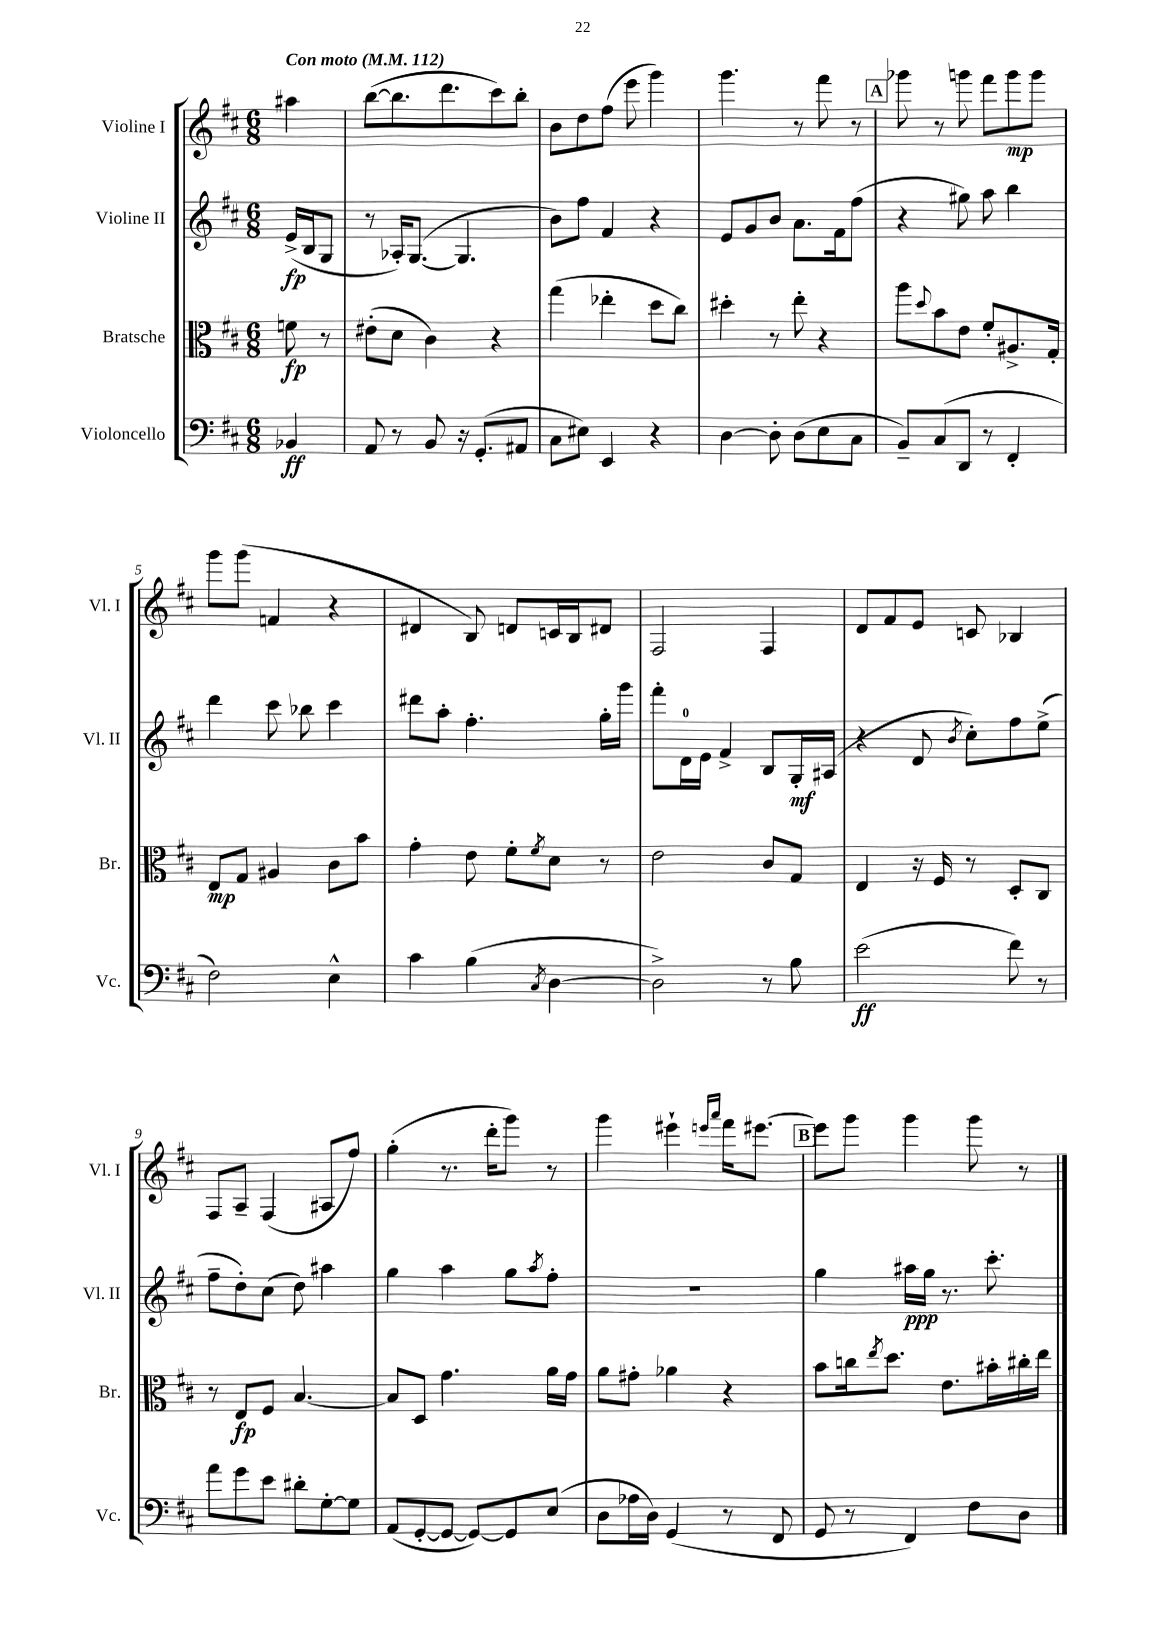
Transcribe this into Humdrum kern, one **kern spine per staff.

**kern	**dynam	**kern	**dynam	**kern	**dynam	**kern	**dynam
*part4	*part4	*part3	*part3	*part2	*part2	*part1	*part1
*staff4	*staff4	*staff3	*staff3	*staff2	*staff2	*staff1	*staff1
*I"Violoncello	*	*I"Bratsche	*	*I"Violine II	*	*I"Violine I	*
*I'Vc.	*	*I'Br.	*	*I'Vl. II	*	*I'Vl. I	*
*clefF4	*	*clefC3	*	*clefG2	*	*clefG2	*
*k[f#c#]	*	*k[f#c#]	*	*k[f#c#]	*	*k[f#c#]	*
*M6/8	*	*M6/8	*	*M6/8	*	*M6/8	*
*MM112	*	*MM112	*	*MM112	*	*MM112	*
=	=	=	=	=	=	=	=
!	!	!	!	!	!	!LO:TX:a:B:t=Con moto	!
4BB-X/	ff	8fn\	fp	(16e^/LL	fp	4aa#X\	.
.	.	.	.	16B/J	.	.	.
.	.	8r	.	8G/J	.	.	.
=1	=1	=1	=1	=1	=1	=1	=1
8AA/	.	(8e#X'\L	.	8r	.	([8bb\L	.
8r	.	8d\J	.	16A-X'/KL)	.	8.bb\]	.
.	.	.	.	([8.G/J	.	.	.
8BB/	.	4c#\)	.	.	.	.	.
.	.	.	.	.	.	8.ddd\	.
16r	.	.	.	4.G/]	.	.	.
(8.GG'/L	.	.	.	.	.	.	.
.	.	4r	.	.	.	8ccc#\)	.
8AA#X/J	.	.	.	.	.	8bb'\J	.
=2	=2	=2	=2	=2	=2	=2	=2
8C#\L	.	(4gg\	.	8b\L)	.	8b\L	.
8E#X\J)	.	.	.	8ff#\J	.	8dd\	.
4EE/	.	4ee-X'\	.	4f#/	.	(8ff#\J	.
.	.	.	.	.	.	8eee\	.
4r	.	8dd\L	.	4r	.	4ggg\)	.
.	.	8cc#\J)	.	.	.	.	.
=3	=3	=3	=3	=3	=3	=3	=3
[4D\	.	4dd#X'\	.	8e/L	.	4.ggg\	.
.	.	.	.	8g/	.	.	.
8D'\]	.	8r	.	8b/J	.	.	.
(8D\L	.	8ee'\	.	8.a\L	.	8r	.
8E\	.	4r	.	.	.	8fff#\	.
.	.	.	.	16f#\k	.	.	.
8C#\J	.	.	.	(8ff#\J	.	8r	.
!!LO:REH:place=s1:t=A
=4	=4	=4	=4	=4	=4	=4	=4
8BB~/L)	.	8aa\L	.	4r	.	8ggg-X\	.
.	.	8qqdd/	.	.	.	.	.
(8C#/	.	8b\	.	.	.	8r	.
8DD/J	.	8e\J	.	8gg#X\)	.	8gggn\	.
8r	.	8f#'/L	.	8aa\	.	8fff#\L	.
4FF#'/	.	8.A#X^/	.	4bb\	.	8ggg\	mp
.	.	.	.	.	.	8ggg\J	.
.	.	16G'/Jk	.	.	.	.	.
!!LO:LB:g=z
=5	=5	=5	=5	=5	=5	=5	=5
2F#\)	.	8E/L	mp	4ddd\	.	8ggg\L	.
.	.	8G/J	.	.	.	(8ggg\J	.
.	.	4A#X/	.	8ccc#\	.	4fn/	.
.	.	.	.	8bb-X\	.	.	.
4E^^\	.	8c#\L	.	4ccc#\	.	4r	.
.	.	8b\J	.	.	.	.	.
=6	=6	=6	=6	=6	=6	=6	=6
4c#\	.	4g'\	.	8ddd#X\L	.	4d#X/	.
.	.	.	.	8aa'\J	.	.	.
(4B\	.	8e\	.	4.ff#'\	.	8B/)	.
.	.	8f#'\L	.	.	.	8dn/L	.
8qC#/	.	8qf#/	.	.	.	.	.
[4D\	.	8d\J	.	.	.	16cn/L	.
.	.	.	.	.	.	16B/J	.
.	.	8r	.	16gg'\LL	.	8d#X/J	.
.	.	.	.	16ggg\JJ	.	.	.
=7	=7	=7	=7	=7	=7	=7	=7
2D^\])	.	2e\	.	8fff#'\L	.	2F#/	.
.	.	.	.	16d\L	.	.	.
.	.	.	.	16e\JJ	.	.	.
.	.	.	.	4f#^/	.	.	.
8r	.	8c#/L	.	8B/L	.	4F#/	.
8B\	.	8G/J	.	16G'/L	mf	.	.
.	.	.	.	(16A#X/JJ	.	.	.
=8	=8	=8	=8	=8	=8	=8	=8
(2e\	ff	4E/	.	4r	.	8d/L	.
.	.	.	.	.	.	8f#/	.
.	.	16r	.	8d/	.	8e/J	.
.	.	16F#/	.	.	.	.	.
.	.	.	.	8qb/	.	.	.
.	.	8r	.	8cc#'\L)	.	8cn/	.
8f#\)	.	8D'/L	.	8ff#\	.	4B-X/	.
8r	.	8C#/J	.	(8ee^\J	.	.	.
!!LO:LB:g=z
=9	=9	=9	=9	=9	=9	=9	=9
8a\L	.	8r	.	8ff#~\L	.	8F#/L	.
8g\	.	8E/L	fp	8dd'\)	.	8A~/J	.
8e\J	.	8F#/J	.	(8cc#\J	.	(4F#/	.
8d#X'\L	.	[4.B/	.	8dd\)	.	.	.
[8G'\	.	.	.	4aa#X\	.	8A#X/L	.
8G\J]	.	.	.	.	.	8ff#/J)	.
=10	=10	=10	=10	=10	=10	=10	=10
(8AA/L	.	8B/L]	.	4gg\	.	(4gg'\	.
[8GG'/	.	8D/J	.	.	.	.	.
8GG/J_	.	4.g\	.	4aa\	.	8.r	.
8GG/L_)	.	.	.	.	.	.	.
.	.	.	.	.	.	16ddd'\KL	.
8GG/]	.	.	.	8gg\L	.	8ggg\J)	.
.	.	.	.	8qaa/	.	.	.
(8E/J	.	16a\LL	.	8ff#'\J	.	8r	.
.	.	16g\JJ	.	.	.	.	.
=11	=11	=11	=11	=11	=11	=11	=11
8D\L	.	8a\L	.	2.r	.	4ggg\	.
16A-X\L	.	8g#X'\J	.	.	.	.	.
16D\JJ)	.	.	.	.	.	.	.
(4GG/	.	4a-X\	.	.	.	4eee#X`\	.
.	.	.	.	.	.	16qqeeen/LL	.
.	.	.	.	.	.	16qqaaa/JJ	.
8r	.	4r	.	.	.	16fff#\KL	.
.	.	.	.	.	.	[8.eee#X\J	.
8FF#/	.	.	.	.	.	.	.
!!LO:REH:place=s1:t=B
=12	=12	=12	=12	=12	=12	=12	=12
8GG/	.	8b\L	.	4gg\	.	8eee#\L]	.
8r	.	16ccn\k	.	.	.	8ggg\J	.
.	.	8qee/	.	.	.	.	.
.	.	8.dd\J	.	.	.	.	.
4FF#/)	.	.	.	16aa#X\LL	ppp	4ggg\	.
.	.	.	.	16gg\JJ	.	.	.
.	.	8.e\L	.	8.r	.	.	.
8F#\L	.	.	.	.	.	8ggg\	.
.	.	16b#X'\L	.	8.ccc#'\	.	.	.
8D\J	.	16cc#X'\	.	.	.	8r	.
.	.	16ee\JJ	.	.	.	.	.
==	==	==	==	==	==	==	==
*-	*-	*-	*-	*-	*-	*-	*-
